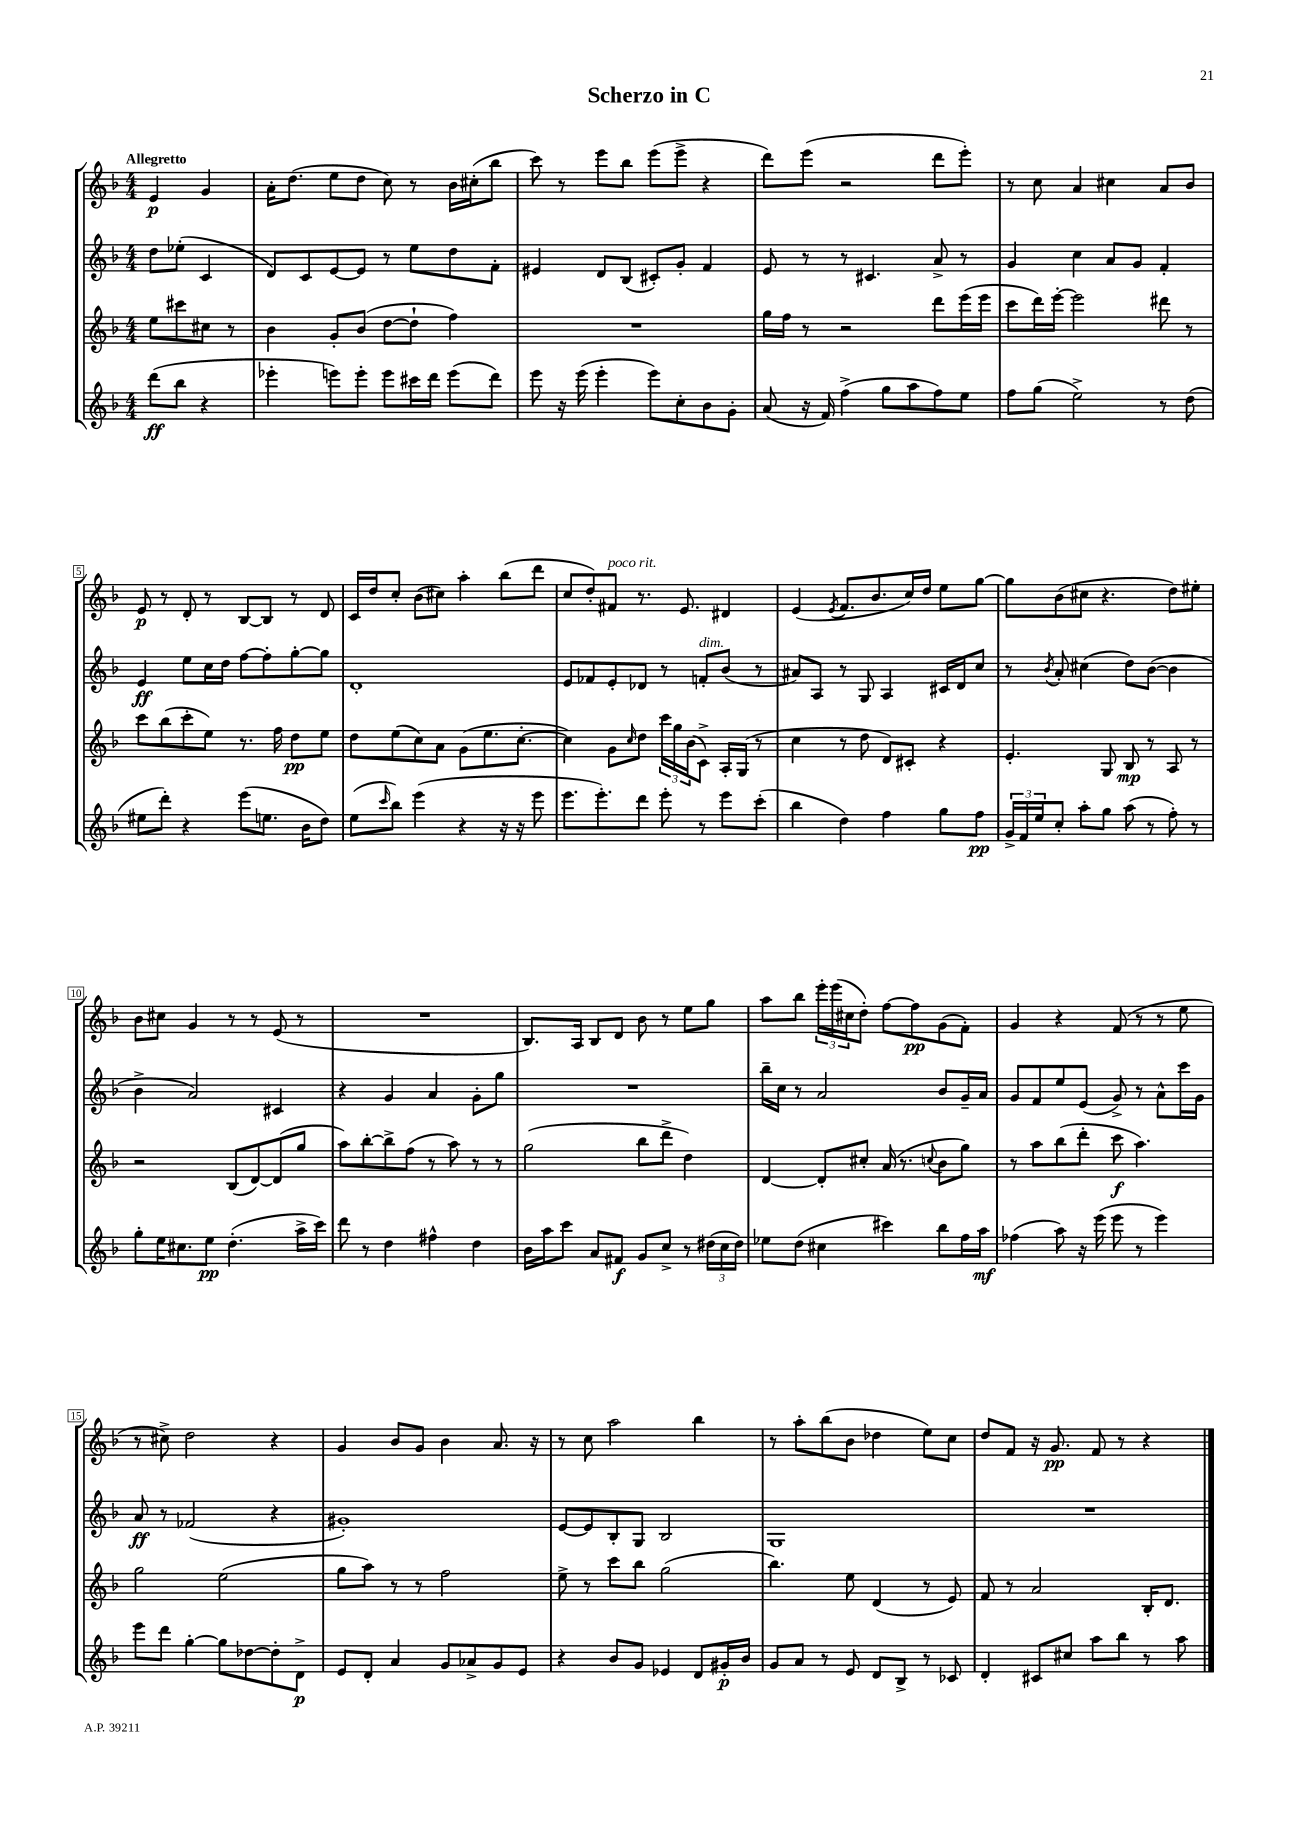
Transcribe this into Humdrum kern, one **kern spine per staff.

**kern	**kern	**kern	**kern
*staff4	*staff3	*staff2	*staff1
*clefG2	*clefG2	*clefG2	*clefG2
*k[b-]	*k[b-]	*k[b-]	*k[b-]
*M4/4	*M4/4	*M4/4	*M4/4
(8ddd	8ee	8dd	4e
8bb-	8ccc#	(8ee-'	.
4r	8cc#	4c	4g
.	8r	.	.
=	=	=	=
4eee-'	4b-	8d)	16a'
.	.	.	(8.dd
.	.	8c	.
8eee)	8g'	[8e	8ee
8eee'	(8b-	8e]	8dd
8eee	[8dd	8r	8cc)
16ccc#	8dd`]	8ee	8r
16ddd	.	.	.
(8eee	4ff)	8dd	16b-
.	.	.	(16cc#'
8ddd)	.	8f'	8bb-
=	=	=	=
8eee	1r	4e#	8ccc)
16r	.	.	8r
(16eee	.	.	.
4eee'	.	8d	8eee
.	.	(8B-	8bb-
8eee)	.	8c#')	(8eee
8cc'	.	8g'	8eee^
8b-	.	4f	4r
8g'	.	.	.
=	=	=	=
(8a	16gg	8e	8ddd)
.	16ff	.	.
16r	8r	8r	(8eee
16f)	.	.	.
(4ff^	2r	8r	2r
.	.	4.c#	.
8gg	.	.	.
8aa	.	.	.
8ff)	8ddd	8a^	8ddd
8ee	(16eee	8r	8eee')
.	16eee	.	.
=	=	=	=
8ff	8ccc	4g	8r
(8gg	16ddd)	.	8cc
.	[16eee'	.	.
2ee^)	2eee]	4cc	4a
.	.	8a	4cc#
.	.	8g	.
8r	8ddd#	4f'	8a
(8dd	8r	.	8b-
=	=	=	=
8ee#	8ccc	4e	8e
8ddd')	(8bb-	.	8r
4r	8ccc'	8ee	8d'
.	8ee)	16cc	8r
.	.	16dd	.
(8eee	8.r	[8ff	[8B-
8.ee	.	8ff']	8B-]
.	16ff	.	.
.	8dd	[8gg'	8r
16b-	.	.	.
8dd)	8ee	8gg]	8d
=	=	=	=
(8ee	8dd	1d'	16c
.	.	.	16dd
16qqccc	.	.	.
8bb-)	(8ee	.	8cc'
(4eee	8cc)	.	(8b-
.	8a	.	8cc#)
4r	(8g	.	4aa'
.	8.ee	.	.
16r	.	.	(8bb-
16r	[8.cc'	.	.
8eee	.	.	8ddd
=	=	=	=
8.eee	4cc])	8e	8cc
.	.	8f-	8dd')
8.eee')	.	.	.
.	8g	8e'	8f#
.	16qqcc	.	.
8ddd	8dd	8d-	8.r
8eee'	24ccc	8r	.
.	24gg	.	.
.	.	.	8.e
.	(24b-	.	.
8r	8c^)	8f'	.
8eee	16A'	(8b-	4d#
.	(16G	.	.
(8ccc'	8r	8r	.
=	=	=	=
4bb-	4cc	8a#)	(4e
.	.	8A	.
.	.	.	8qe
4dd)	8r	8r	8.f
.	8dd	8G	.
.	.	.	8.b-
4ff	8d)	4A	.
.	8c#'	.	16cc)
.	.	.	16dd
8gg	4r	16c#	8ee
.	.	16d	.
8ff	.	8cc	[8gg
=	=	=	=
24g^	4.e'	8r	8gg]
24f	.	.	.
24ee	.	.	.
.	.	8qb-	.
8cc'	.	8a'	(8b-
8aa'	.	(4cc#	8cc#
8gg	8G	.	4.r
(8aa	8B-	8dd)	.
8r	8r	([8b-	.
8ff')	8A	4b-]	8dd)
8r	8r	.	8ee#'
=	=	=	=
8gg'	2r	4b-^	8b-
16ee	.	.	8cc#
8.cc#	.	.	.
.	.	2a)	4g
8ee	.	.	.
(4.dd'	(8B-	.	8r
.	[8d)	.	8r
.	(8d]	4c#	(8e
16aa^	8gg	.	8r
16ccc)	.	.	.
=	=	=	=
8ddd	8aa)	4r	1r
8r	[8bb-'	.	.
4dd	8bb-^]	4g	.
.	(8ff	.	.
4ff#^^	8r	4a	.
.	8aa)	.	.
4dd	8r	8g'	.
.	8r	8gg	.
=	=	=	=
16b-	(2gg	1r	8.B-)
16aa	.	.	.
8ccc	.	.	.
.	.	.	16A
8a	.	.	8B-
8f#	.	.	8d
8g	8bb-	.	8b-
8cc^	8ddd^	.	8r
8r	4dd)	.	8ee
(24dd#	.	.	8gg
24cc	.	.	.
24dd#)	.	.	.
=	=	=	=
8ee-	[4d	16bb-~	8aa
.	.	16cc	.
(8dd	.	8r	8bb-
4cc#	8d']	2a	24eee'
.	.	.	(24eee
.	.	.	24cc#
.	8cc#'	.	8dd')
4ccc#)	(16a	.	[8ff
.	8.r	.	.
.	.	.	8ff]
.	8qqcc	.	.
8bb-	8b-	8b-	(8g
16ff	8gg)	16g~	8f')
16aa	.	16a	.
=	=	=	=
(4ff-	8r	8g	4g
.	8aa	8f	.
8aa)	(8bb-	8ee	4r
16r	8ddd'	(8e	.
(16eee	.	.	.
8eee	8ccc	8g^)	(8f
8r	4.aa)	8r	8r
4eee)	.	8a^^	8r
.	.	16ccc	8ee
.	.	16g	.
=	=	=	=
8eee	2gg	8a	8r
8ddd	.	8r	8cc#^)
[4gg'	.	(2f-	2dd
8gg]	(2ee	.	.
[8dd-	.	.	.
8dd-']	.	4r	4r
8d^	.	.	.
=	=	=	=
8e	8gg	1g#')	4g
8d'	8aa)	.	.
4a	8r	.	8b-
.	8r	.	8g
8g	2ff	.	4b-
8a-^	.	.	.
8g	.	.	8.a
8e	.	.	.
.	.	.	16r
=	=	=	=
4r	8ee^	[8e	8r
.	8r	8e]	8cc
8b-	8ccc	8B-'	2aa
8g	8bb-	8G	.
4e-	(2gg	2B-	.
8d	.	.	4bb-
16g#'	.	.	.
16b-	.	.	.
=	=	=	=
8g	4.bb-)	1G	8r
8a	.	.	8aa'
8r	.	.	(8bb-
8e	8ee	.	8b-
8d	(4d	.	4dd-
8B-^	.	.	.
8r	8r	.	8ee)
8c-	8e)	.	8cc
=	=	=	=
4d'	8f	1r	8dd
.	8r	.	8f
8c#	2a	.	16r
.	.	.	8.g
8cc#	.	.	.
8aa	.	.	8f
8bb-	.	.	8r
8r	16B-'	.	4r
.	8.d	.	.
8aa	.	.	.
==	==	==	==
*-	*-	*-	*-
